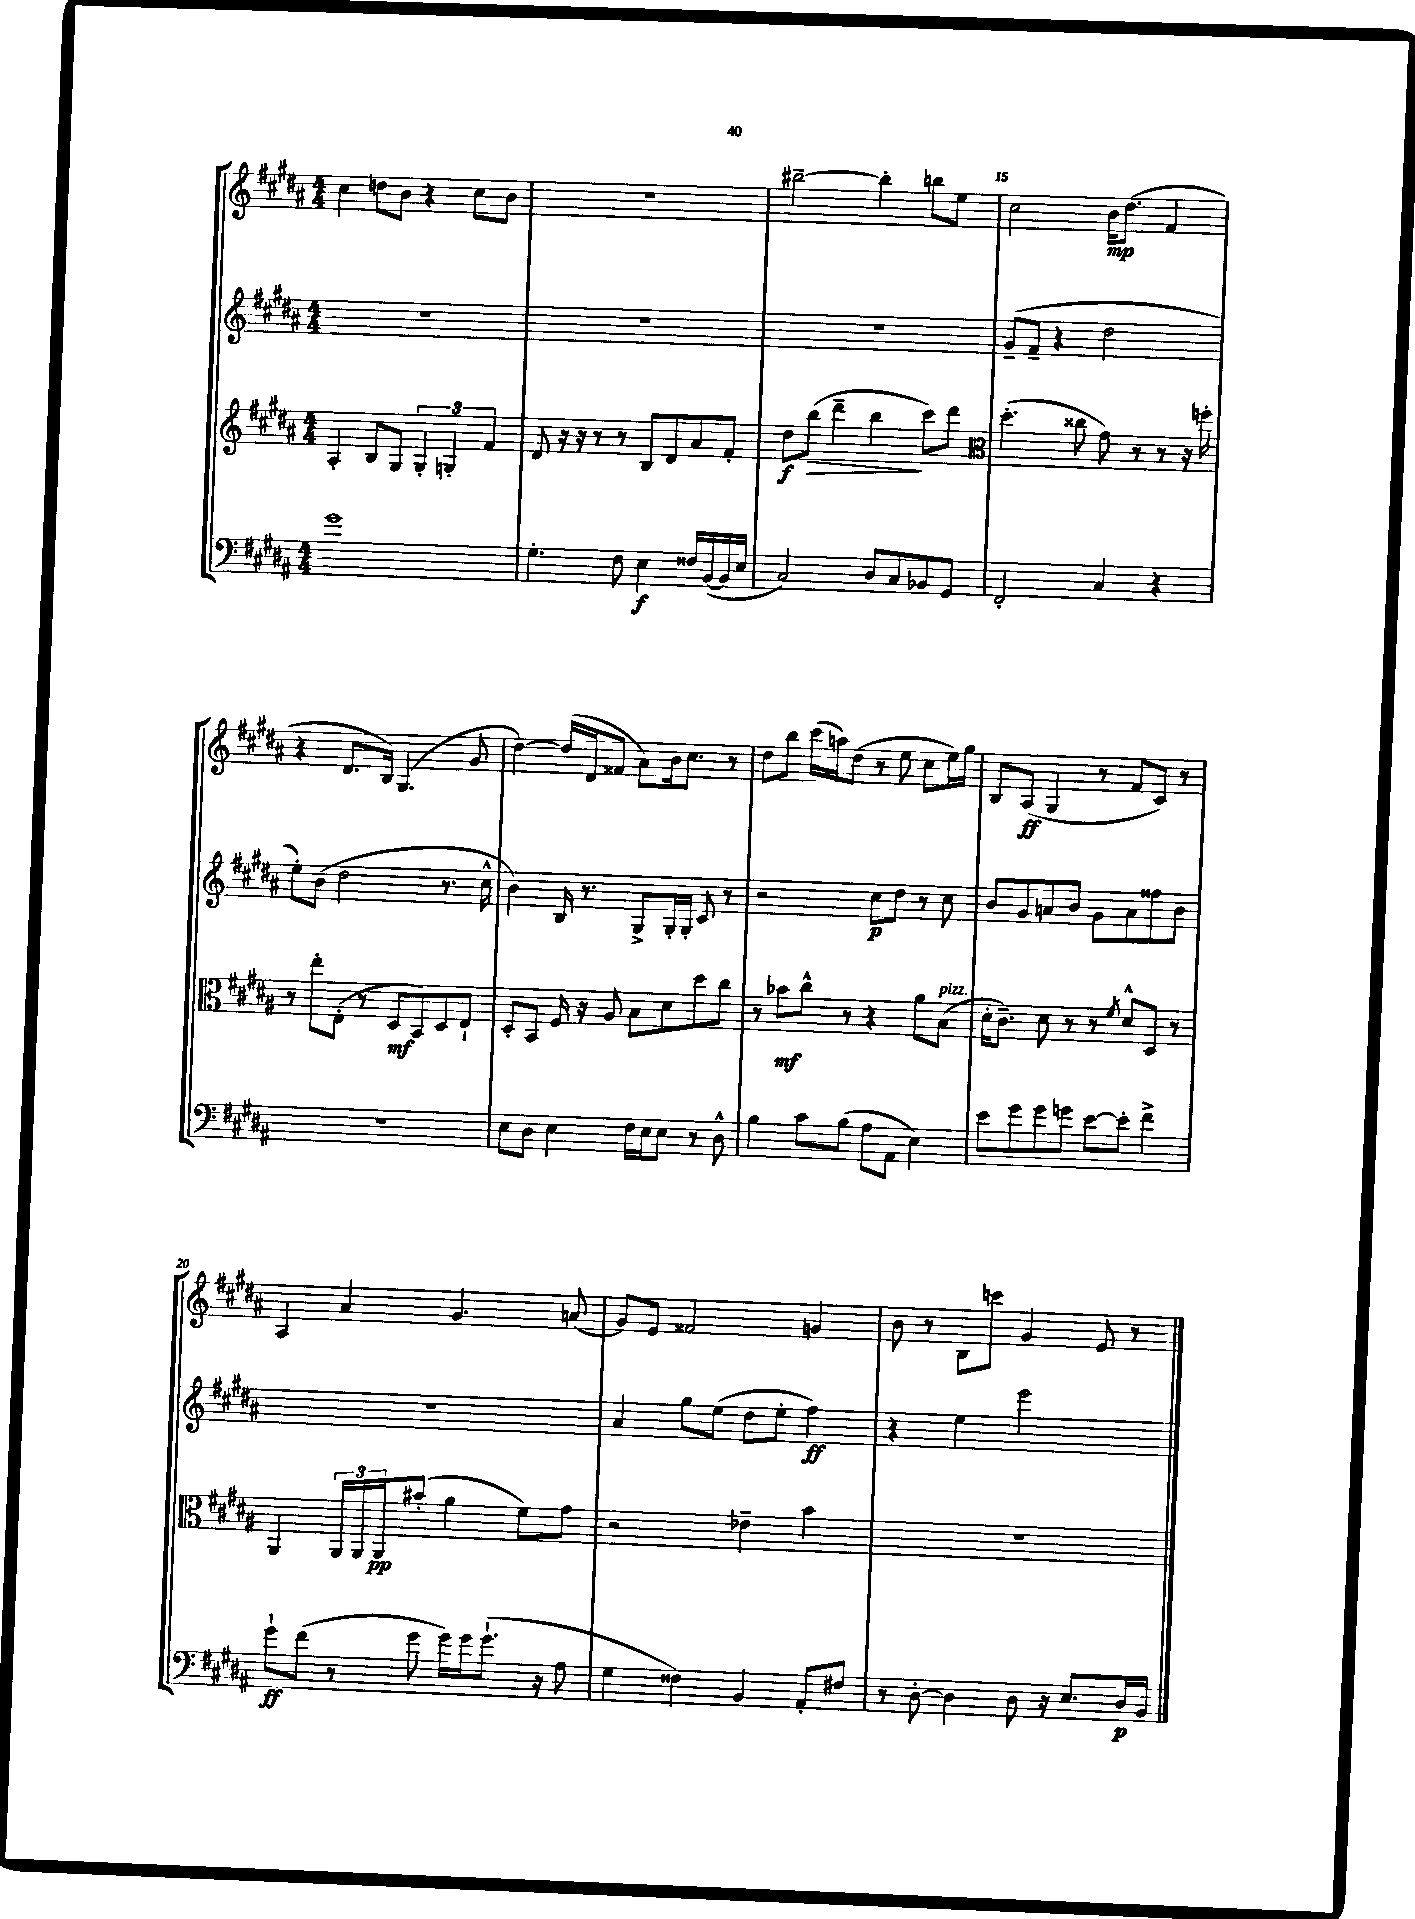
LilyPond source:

<<
\new StaffGroup <<
\new Staff = "s0" {
    \clef treble \key b \major \numericTimeSignature \time 4/4
    cis''4 d''8 b'8 r4 cis''8 b'8 |
    R1 |
    bis''2~-- bis''4-. b''8 e''8 |
    cis''2 b'16\mp dis''8.( fis'4 |
    r4 dis'8. b16) gis4.( gis'8 |
    dis''4~) dis''16( dis'16 fisis'8 ais'8) b'16 cis''8. r8 |
    dis''8 b''8 cis'''16( a''16) dis''8( r8 e''8 cis''8 e''16) gis''16 |
    b8 ais8\ff( gis4 r8 fis'8 cis'8) r8 |
    ais4 ais'4 gis'4. a'8( |
    gis'8) e'8 fisis'2 g'4 |
    b'8 r8 b8 c'''8 gis'4 e'8 r8 \bar "|." |
}
\new Staff = "s1" {
    \clef treble \key b \major \numericTimeSignature \time 4/4
    R1 |
    R1 |
    R1 |
    gis'8--( fis'8-- r4 dis''2 |
    e''8-.) b'8( dis''2 r8. cis''16-^ |
    b'4) b16 r8. gis8-> gis16-. gis16-. cis'8 r8 |
    r2 cis''8\p dis''8 r8 cis''8 |
    b'8 gis'8 a'8 b'8 gis'8 a'8 fisis''8 b'8 |
    R1 |
    ais'4 gis''8 e''8( dis''8 e''8-. fis''4\ff) |
    r4 e''4 e'''2 \bar "|." |
}
\new Staff = "s2" {
    \clef treble \key b \major \numericTimeSignature \time 4/4
    ais4-. b8 gis8 \tuplet 3/2 { gis4-. g4-. fis'4 } |
    dis'8 r16 r16 r8 r8 b8 dis'8 ais'8 fis'8-. |
    dis''8\f b''8\>( dis'''4-- b''4\! cis'''8) dis'''8 |
    \clef alto dis''4.-.( cisis''8 gis'8) r8 r8 r16 f''16-. |
    r8 e''8-. e8-.( r8 dis8\mf b,8) dis8 e8-! |
    dis8-. b,8 fis16 r16 ais8 b8 dis'8 dis''8 cis''8 |
    r8 bes'8\mf cis''8-^ r8 r4 ais'8 b8^\markup { \italic "pizz." }( |
    dis'16-. cis'8.--) dis'8 r8 r8 \acciaccatura { fis'8 } dis'8-^ dis8 r8 |
    ais,4 \tuplet 3/2 { ais,16 ais,16 ais,16\pp } bis'8-.( ais'4 fis'8) gis'8 |
    r2 ees'4-- b'4 |
    r1 \bar "|." |
}
\new Staff = "s3" {
    \clef bass \key b \major \numericTimeSignature \time 4/4
    gis'1 |
    gis4.-. fis8 e4\f fisis16 b,16~( b,16 e16 |
    cis2) dis8 cis8 bes,8 gis,8 |
    fis,2-. cis4 r4 |
    R1 |
    e8 dis8 e4 fis16 e16 e8 r8 dis8-^ |
    b4 cis'8 b8( ais8 ais,8 e4) |
    e'8 gis'8 gis'8 g'8 e'8~ e'8-. fis'4-> |
    gis'8-!\ff fis'8( r8 gis'8 gis'16) gis'16 gis'8.-!( r16 ais8 |
    gis4 fisis4) b,4 ais,8-. fis8 |
    r8 dis8~-. dis4 dis8 r16 e8. dis16\p b,16 \bar "|." |
}
>>
>>
\layout { \context { \Score currentBarNumber = #12 \override BarNumber.break-visibility = ##(#f #t #t) barNumberVisibility = #(every-nth-bar-number-visible 5) } }
